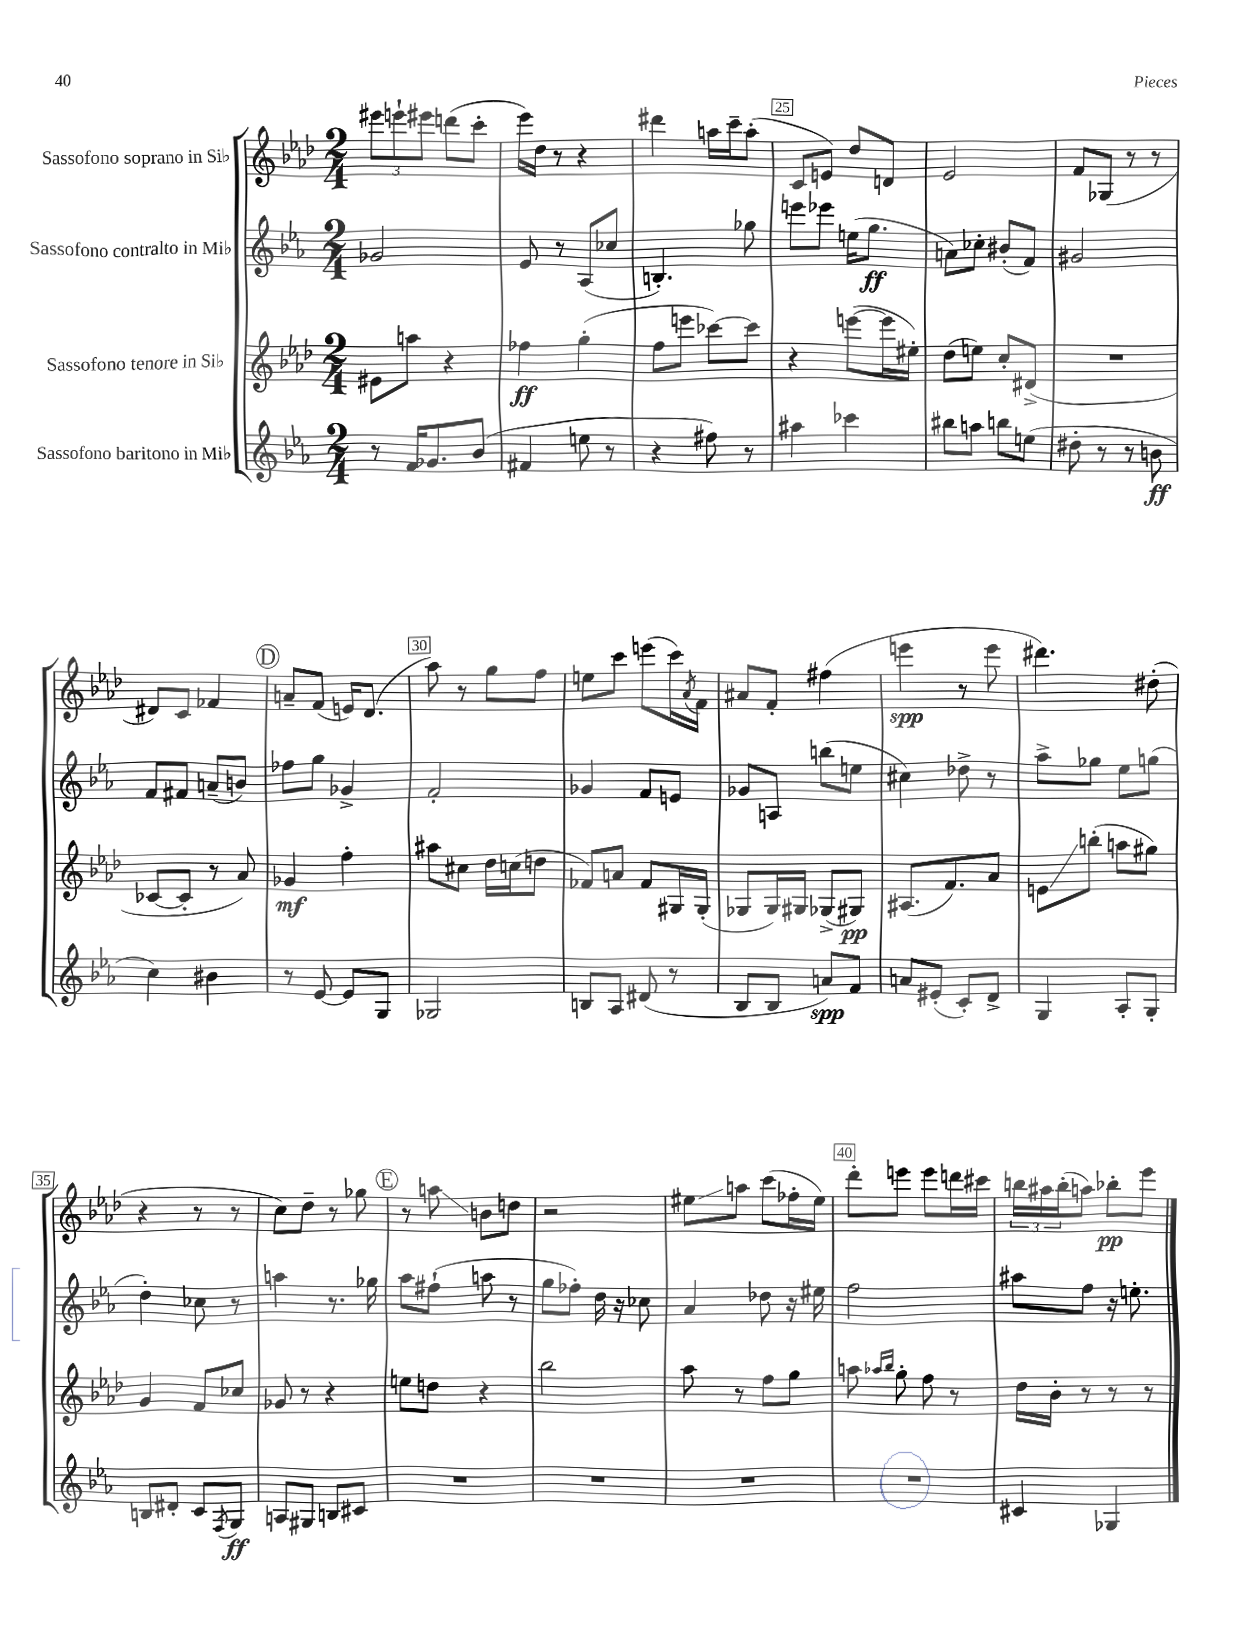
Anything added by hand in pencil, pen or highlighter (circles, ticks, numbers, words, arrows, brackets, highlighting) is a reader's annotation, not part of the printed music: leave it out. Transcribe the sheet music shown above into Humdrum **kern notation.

**kern	**kern	**kern	**kern
*staff4	*staff3	*staff2	*staff1
*clefG2	*clefG2	*clefG2	*clefG2
*k[b-e-a-]	*k[b-e-a-d-]	*k[b-e-a-]	*k[b-e-a-d-]
*M2/4	*M2/4	*M2/4	*M2/4
8r	8e#	2g-	12eee#
.	.	.	12eee`
16f	8aa	.	.
.	.	.	12eee#
8.g-	.	.	.
.	4r	.	(8ddd
(8b-	.	.	8ccc'
=	=	=	=
4f#	4ff-	8e-	16eee-)
.	.	.	16dd-
.	.	8r	8r
8ee	(4gg'	(8A-	4r
8r	.	8cc-	.
=	=	=	=
4r	8ff	4.B')	4ddd#
.	8eee	.	.
8ff#)	[8ccc-)	.	16aa
.	.	.	16ccc~
8r	8ccc-]	8gg-	(8aa'
=	=	=	=
4aa#	4r	8eee	8c
.	.	8eee-	8e)
4ccc-	([8eee	(16ee	8dd-
.	.	8.gg	.
.	16eee]	.	8d
.	16ee#')	.	.
=	=	=	=
8bb#	(8dd-	8a)	2e-
8aa	8ee)	8cc-'	.
8bb	8cc'	(8b#'	.
(8ee	(8d#^	8f)	.
=	=	=	=
8dd#'	2r	2g#	8f
8r	.	.	(8G-
8r	.	.	8r
8b	.	.	8r
=	=	=	=
4cc)	[8c-	8f	8d#)
.	8c-']	8f#	8c
4b#	8r	(8a~	4f-
.	8a-)	8b)	.
=	=	=	=
8r	4g-	8ff-	8a~
[8e-	.	8gg	(8f
8e-]	4ff'	4g-^	16e)
.	.	.	(8.d-
8G	.	.	.
=	=	=	=
2G-	8aa#	2f'	8aa-)
.	8cc#	.	8r
.	16dd-	.	8gg
.	(16cc	.	.
.	8dd	.	8ff
=	=	=	=
8B	8f-)	4g-	8ee
8A-	8a	.	8ccc
(8d#	8f-	8f	(8eee
8r	16G#	8e	16ccc)
.	.	.	8qa-
.	(16G#'	.	16f
=	=	=	=
8B-	8G-	8g-	8a#
8B-	16G-)	8A	8f'
.	16G#	.	.
8a)	(8G-^	(8bb	(4ff#
8f	8G#)	8ee	.
=	=	=	=
8a	(8.A#	4cc#)	4eee
(8e#'	.	.	.
.	8.f)	.	.
8c')	.	8dd-^	8r
8d^	8a-	8r	8eee
=	=	=	=
4G	8e	8aa-^	4.ddd#)
.	(8bb'	8gg-	.
8A-'	8aa	8ee-	.
8G'	8gg#)	(8gg	(8dd#'
=	=	=	=
8B	4g	4dd')	4r
8d#'	.	.	.
8c	8f	8cc-	8r
8qF	.	.	.
8G	8cc-	8r	8r
=	=	=	=
8A	8g-	4aa	8cc)
8G#	8r	.	8dd-~
8B	4r	8.r	8r
8c#	.	.	8gg-
.	.	16gg-	.
=	=	=	=
2r	8ee	8aa-	8r
.	8dd	(8ff#`	8aa
.	4r	8aa	8b
.	.	8r	8dd
=	=	=	=
2r	2bb-	8gg	2r
.	.	8ff-')	.
.	.	16dd	.
.	.	16r	.
.	.	8cc-	.
=	=	=	=
2r	8aa-	4a-	8ee#
.	8r	.	8aa
.	8ff	8dd-	(8ccc
.	8gg	16r	16ff-'
.	.	16ee#	16ee#)
=	=	=	=
2r	8aa	2ff	8ddd-'
.	16qqaa-	.	.
.	16qqbb-	.	.
.	8gg'	.	8eee
.	8ff	.	8eee
.	8r	.	16ddd
.	.	.	16ccc#
=	=	=	=
4c#	16dd-	8aa#	24bb
.	.	.	24aa#
.	16b-'	.	.
.	.	.	(24bb'
.	8r	8ff	8aa)
4G-	8r	16r	8bb-'
.	.	8.ee'	.
.	8r	.	8eee-
==	==	==	==
*-	*-	*-	*-
